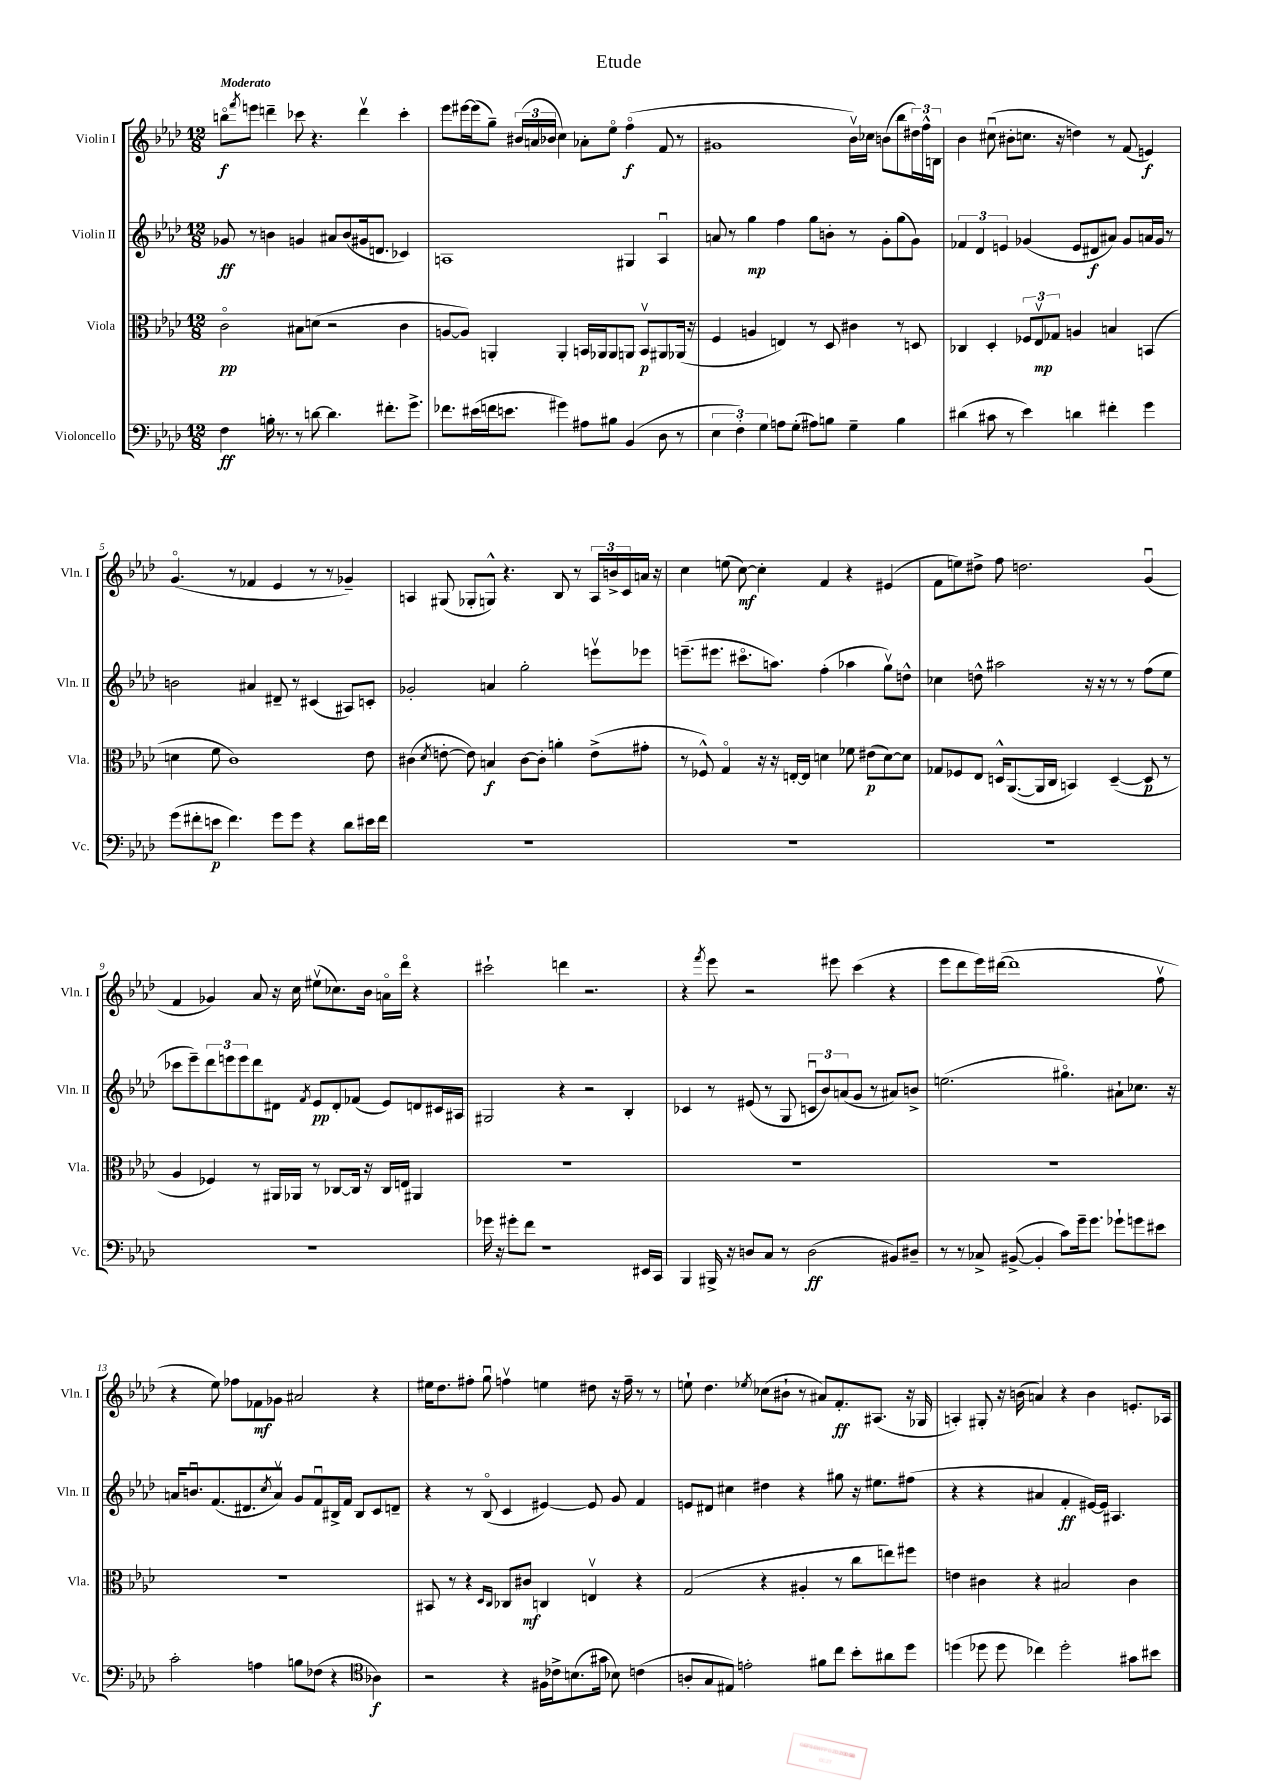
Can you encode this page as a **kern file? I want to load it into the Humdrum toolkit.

**kern	**dynam	**kern	**dynam	**kern	**dynam	**kern	**dynam
*part4	*part4	*part3	*part3	*part2	*part2	*part1	*part1
*staff4	*staff4	*staff3	*staff3	*staff2	*staff2	*staff1	*staff1
*I"Violoncello	*	*I"Viola	*	*I"Violin II	*	*I"Violin I	*
*I'Vc.	*	*I'Vla.	*	*I'Vln. II	*	*I'Vln. I	*
*clefF4	*	*clefC3	*	*clefG2	*	*clefG2	*
*k[b-e-a-d-]	*	*k[b-e-a-d-]	*	*k[b-e-a-d-]	*	*k[b-e-a-d-]	*
*M12/8	*	*M12/8	*	*M12/8	*	*M12/8	*
=1	=1	=1	=1	=1	=1	=1	=1
!	!	!	!	!	!	!LO:TX:a:B:t=Moderato	!
4F\	ff	2c\	pp	8g-X/	ff	8bbn\L	f
.	.	.	.	.	.	8qfff/	.
.	.	.	.	8r	.	8eeen\J	.
16Bn'\	.	.	.	4bn\	.	4dddn~\	.
8.r	.	.	.	.	.	.	.
8r	.	8B#X\L	.	4gn/	.	8ccc-X\	.
[8dn\	.	(8dn\J	.	.	.	4.r	.
4.d\]	.	2r	.	8a#X/L	.	.	.
.	.	.	.	(8b/	.	.	.
.	.	.	.	16g#X/k	.	4dddv\	.
.	.	.	.	8.dn/J	.	.	.
8.f#X'\L	.	.	.	.	.	.	.
.	.	4c\	.	4c-X/)	.	4ccc-'\	.
8.g^\J	.	.	.	.	.	.	.
=2	=2	=2	=2	=2	=2	=2	=2
8.f-X\L	.	[8An/L	.	1An	.	8eee-\L	.
.	.	8A/J])	.	.	.	[16eee#X\L	.
(16e#X\L	.	.	.	.	.	(16eee#\J]	.
16fn\J	.	4AAn'/	.	.	.	8gg~\J)	.
8.en\J	.	.	.	.	.	.	.
.	.	.	.	.	.	(24b#X/LL	.
.	.	.	.	.	.	24an/	.
.	.	.	.	.	.	24b-X/JJ	.
4g#X\)	.	4AA'/	.	.	.	4cc\)	.
8A#X\L	.	16BBn/LL	.	.	.	8a-X'\L	.
.	.	16AA-X/J	.	.	.	.	.
8B#X\J	.	8AA-/	.	.	.	8ee-\J	.
(4BB-/	.	8AAn/J	.	4G#X/	.	(4ff\	f
.	.	8BBv/L	p	.	.	.	.
8D-\	.	8AA#X/	.	4Au/	.	8f/	.
8r	.	(16AA-X/Jk	.	.	.	8r	.
.	.	16r	.	.	.	.	.
=3	=3	=3	=3	=3	=3	=3	=3
6E-\	.	4F/	.	8an/	.	1g#X	.
.	.	.	.	8r	.	.	.
6F'\)	.	.	.	.	.	.	.
.	.	4An/	.	4gg\	mp	.	.
6G\	.	.	.	.	.	.	.
8An\L	.	4En/)	.	4ff\	.	.	.
(8G'\J	.	.	.	.	.	.	.
8A#X\L)	.	8r	.	8gg\L	.	.	.
8Bn\J	.	8D-/	.	8bn'\J	.	.	.
4G~\	.	4c#X\	.	8r	.	16b-v\LL)	.
.	.	.	.	.	.	16cc-X\JJ	.
.	.	.	.	8g'\L	.	(8bn\L	.
4B\	.	8r	.	(8gg\	.	8bb-\	.
.	.	8Dn/	.	8g\J)	.	24dd#X\L)	.
.	.	.	.	.	.	24ff^^\	.
.	.	.	.	.	.	24Bn\JJ	.
=4	=4	=4	=4	=4	=4	=4	=4
(4d#X\	.	4C-X/	.	6f-X/	.	4b-\	.
.	.	.	.	6d-/	.	.	.
8c#X\	.	4D-'/	.	.	.	(8cc#Xu\	.
.	.	.	.	6en/	.	.	.
8r	.	.	.	.	.	8b#X'\L	.
4e-\)	.	12F-X/L	.	(4g-X/	.	8.ccn\J	.
.	.	12E-v/	mp	.	.	.	.
.	.	12G-X/J	.	.	.	.	.
.	.	.	.	.	.	16r	.
4dn\	.	4An/	.	8e/L	.	4ddn\)	.
.	.	.	.	8d#X/	f	.	.
4f#X'\	.	4Bn/	.	8a#X/J)	.	8r	.
.	.	.	.	8g-/L	.	(8f/	.
4g\	.	(4BBn/	.	16an/L	.	4en/)	f
.	.	.	.	16g-/JJ	.	.	.
.	.	.	.	8r	.	.	.
!!LO:LB:g=z
=5	=5	=5	=5	=5	=5	=5	=5
(8g\L	.	4dn\	.	2bn\	.	(4.g/	.
8f#X'\	.	.	.	.	.	.	.
8en\J	p	8f\	.	.	.	.	.
4.f#\)	.	1c)	.	.	.	8r	.
.	.	.	.	4a#X/	.	4f-X/	.
8g\L	.	.	.	8d#X~/	.	4e-/	.
8g\J	.	.	.	8r	.	.	.
4r	.	.	.	(4c#X/	.	8r	.
.	.	.	.	.	.	8r	.
8d-\L	.	.	.	8A#X/L)	.	4g-X~/)	.
16e#X\L	.	8e-\	.	8cn'/J	.	.	.
16f#\JJ	.	.	.	.	.	.	.
=6	=6	=6	=6	=6	=6	=6	=6
1.r	.	(4c#X\	.	2g-X'/	.	4An/	.
.	.	8qd-/	.	.	.	.	.
.	.	[8en'\	.	.	.	(8G#X/	.
.	.	8e\])	.	.	.	8G-X'/L	.
.	.	4Bn/	f	4an/	.	8Gn^^/J)	.
.	.	.	.	.	.	4.r	.
.	.	[8c#\L	.	2gg'\	.	.	.
.	.	8c#'\J]	.	.	.	.	.
.	.	4an'\	.	.	.	8B-/	.
.	.	.	.	.	.	8r	.
.	.	(8e^\L	.	8eeenv\L	.	24A/LL	.
.	.	.	.	.	.	24bn^/	.
.	.	.	.	.	.	24c/	.
.	.	8g#X'\J	.	8eee-X\J	.	16an/JJ	.
.	.	.	.	.	.	16r	.
=7	=7	=7	=7	=7	=7	=7	=7
1.r	.	8r	.	(8.eeen~\L	.	4cc\	.
.	.	8F-X^^/)	.	.	.	.	.
.	.	.	.	8.eee#X\J	.	.	.
.	.	4G/	.	.	.	(8een\	.
.	.	.	.	8.ccc#X\L	.	[8cc\)	mf
.	.	16r	.	.	.	4cc'\]	.
.	.	16r	.	8.aan\J)	.	.	.
.	.	[16En'/LL	.	.	.	.	.
.	.	16E/JJ]	.	.	.	.	.
.	.	4dn\	.	(4ff'\	.	4f/	.
.	.	8f-X\	.	4aa-X\	.	4r	.
.	.	(8e#X\L	p	.	.	.	.
.	.	[8d\)	.	8ggv\L)	.	(4e#X/	.
.	.	8d\J]	.	8ddn^^\J	.	.	.
=8	=8	=8	=8	=8	=8	=8	=8
1.r	.	8G-X/L	.	4cc-X\	.	8f\L	.
.	.	8F-X/	.	.	.	8een\)	.
.	.	8E-/J	.	8ddn^^\	.	8dd#X^\J	.
.	.	16Dn^^/KL	.	2aa#X\	.	8ff\	.
.	.	([8.AA-/	.	.	.	.	.
.	.	.	.	.	.	2.ddn\	.
.	.	16AA-/L]	.	.	.	.	.
.	.	16C/JJ	.	.	.	.	.
.	.	4BBn/)	.	.	.	.	.
.	.	.	.	16r	.	.	.
.	.	.	.	16r	.	.	.
.	.	([4D~/	.	8r	.	.	.
.	.	.	.	8r	.	.	.
.	.	8D/]	p	(8ff\L	.	(4gu/	.
.	.	8r	.	8ee-\J	.	.	.
!!LO:LB:g=z
=9	=9	=9	=9	=9	=9	=9	=9
1.r	.	4A-/	.	8ccc-X\L	.	4f/	.
.	.	.	.	8eee-~\)	.	.	.
.	.	4F-X/)	.	12ddd-\	.	4g-X/)	.
.	.	.	.	12eeen\	.	.	.
.	.	.	.	12eee\	.	.	.
.	.	8r	.	8ddd-\	.	8a-/	.
.	.	16AA#X/LL	.	8d#X\J	.	16r	.
.	.	16AA-X/JJ	.	.	.	16cc\	.
.	.	.	.	8qf/	.	.	.
.	.	8r	.	8e-/L	pp	(8ee#Xv\L	.
.	.	[8C-X/L	.	8d#'/	.	8.cc-X\)	.
.	.	16C-/Jk]	.	(8f-X/J	.	.	.
.	.	16r	.	.	.	16b-\Jk	.
.	.	16C-/LL	.	8e-/L)	.	16an\LL	.
.	.	16En/JJ	.	.	.	16ddd-\JJ	.
.	.	4AA#X/	.	8dn/	.	4r	.
.	.	.	.	16c#X/L	.	.	.
.	.	.	.	16A#X/JJ	.	.	.
=10	=10	=10	=10	=10	=10	=10	=10
16g-X\	.	1.r	.	2G#X/	.	2ccc#X`\	.
16r	.	.	.	.	.	.	.
8g#X'\L	.	.	.	.	.	.	.
8f\J	.	.	.	.	.	.	.
1r	.	.	.	.	.	.	.
.	.	.	.	4r	.	4dddn\	.
.	.	.	.	2r	.	2.r	.
.	.	.	.	4B-'/	.	.	.
16EE#X/LL	.	.	.	.	.	.	.
16CC/JJ	.	.	.	.	.	.	.
=11	=11	=11	=11	=11	=11	=11	=11
4BBB-/	.	1.r	.	4c-X/	.	4r	.
.	.	.	.	.	.	8qfff/	.
16BBB#X^/	.	.	.	8r	.	8eee-\	.
16r	.	.	.	.	.	.	.
8Dn/L	.	.	.	(8e#X/	.	2r	.
8C/J	.	.	.	8r	.	.	.
8r	.	.	.	8G/	.	.	.
(2D\	ff	.	.	12cnu/L	.	.	.
.	.	.	.	12b-/)	.	.	.
.	.	.	.	.	.	8eee#X\	.
.	.	.	.	(12an/	.	.	.
.	.	.	.	8g/J	.	(4ccc\	.
.	.	.	.	8r	.	.	.
8BB#X/L)	.	.	.	8a#X/L)	.	4r	.
8D#X~/J	.	.	.	8bn^/J	.	.	.
=12	=12	=12	=12	=12	=12	=12	=12
8r	.	1.r	.	(2.een\	.	8eee-\L	.
8r	.	.	.	.	.	8ddd-\	.
8C-X^/	.	.	.	.	.	16eee-\L)	.
.	.	.	.	.	.	([16ddd#X\JJ	.
([8BB#X^/	.	.	.	.	.	1ddd#]	.
4BB#'/]	.	.	.	.	.	.	.
8c\L)	.	.	.	4.gg#X\)	.	.	.
16g~\k	.	.	.	.	.	.	.
8.g\J	.	.	.	.	.	.	.
8g-X`\L	.	.	.	8a#X`\L	.	.	.
8gn\	.	.	.	8.cc-X\J	.	.	.
8e#X\J	.	.	.	.	.	8ffv\	.
.	.	.	.	16r	.	.	.
!!LO:LB:g=z
=13	=13	=13	=13	=13	=13	=13	=13
2c'\	.	1.r	.	16an/KL	.	4r	.
.	.	.	.	8.bnu/	.	.	.
.	.	.	.	(8.f/	.	8ee-\)	.
.	.	.	.	.	.	8ff-X\L	.
.	.	.	.	8.d#X/	.	.	.
4An\	.	.	.	.	.	8f-X\	mf
.	.	.	.	8qcc/	.	.	.
.	.	.	.	8av/J)	.	8g-X\J	.
8Bn\L	.	.	.	8g/L	.	2a#X/	.
(8F-X\J	.	.	.	8fu/	.	.	.
4r	.	.	.	16B#X^/L	.	.	.
.	.	.	.	16f/JJ	.	.	.
.	.	.	.	8B#/L	.	.	.
*clefC4	*	*	*	*	*	*	*
4A-X\)	f	.	.	8c/	.	4r	.
.	.	.	.	8dn~/J	.	.	.
=14	=14	=14	=14	=14	=14	=14	=14
2r	.	8BB#X/	.	4r	.	16ee#X\KL	.
.	.	.	.	.	.	8.dd-\	.
.	.	8r	.	.	.	.	.
.	.	4r	.	8r	.	8ff#X'\J	.
.	.	.	.	(8B-/	.	8ggu\	.
.	.	16qqD-/LL	.	.	.	.	.
.	.	16qqC/JJ	.	.	.	.	.
4r	.	8C-X/L	.	4c/	.	4ffnv\	.
.	.	8c#X/J	mf	.	.	.	.
16F#X\LL	.	4Cn/	.	[4e#X/)	.	4een\	.
16c-X^\J	.	.	.	.	.	.	.
(8.Bn\	.	.	.	.	.	.	.
.	.	4Env/	.	8e#/]	.	8dd#X\	.
16g#X\Jk	.	.	.	.	.	.	.
8B-X\)	.	.	.	8g/	.	16r	.
.	.	.	.	.	.	16ff~\	.
(4cn\	.	4r	.	4f/	.	8r	.
.	.	.	.	.	.	8r	.
=15	=15	=15	=15	=15	=15	=15	=15
8An'/L	.	(2G/	.	8en/L	.	8een`\	.
8G/	.	.	.	8d#X/J	.	4.dd-\	.
8E#X/J)	.	.	.	4cc#X\	.	.	.
2en'\	.	.	.	.	.	.	.
.	.	.	.	.	.	8qee-X/	.
.	.	4r	.	4dd#X\	.	(8cc-X\L	.
.	.	.	.	.	.	8b#X`\J	.
.	.	4A#X'/	.	4r	.	8r	.
8f#X\L	.	.	.	.	.	8a#X/L)	.
8cc\J	.	8r	.	8gg#X\	.	8.f'/	ff
8b-'\L	.	8cc\L	.	16r	.	.	.
.	.	.	.	8.ee#X\L	.	(8.A#X/J	.
8a#X\	.	8een\)	.	.	.	.	.
8dd-\J	.	8ff#X\J	.	(8ff#X\J	.	16r	.
.	.	.	.	.	.	16G-X/	.
=16	=16	=16	=16	=16	=16	=16	=16
(4ddn\	.	4en\	.	4r	.	4An'/)	.
8dd-X\	.	4c#X\	.	4r	.	8G#X'/	.
8dd-\	.	.	.	.	.	16r	.
.	.	.	.	.	.	(16bn\	.
4cc-X\)	.	4r	.	4a#X/	.	4an/)	.
2dd-'\	.	2B#X/	.	4f'/	ff	4r	.
.	.	.	.	[16e#X/LL)	.	4b\	.
.	.	.	.	16e#/JJ]	.	.	.
.	.	.	.	4.A#X/	.	.	.
8g#X\L	.	4c#\	.	.	.	8.en'/L	.
8b#X\J	.	.	.	.	.	.	.
.	.	.	.	.	.	16A-X/Jk	.
==	==	==	==	==	==	==	==
*-	*-	*-	*-	*-	*-	*-	*-
